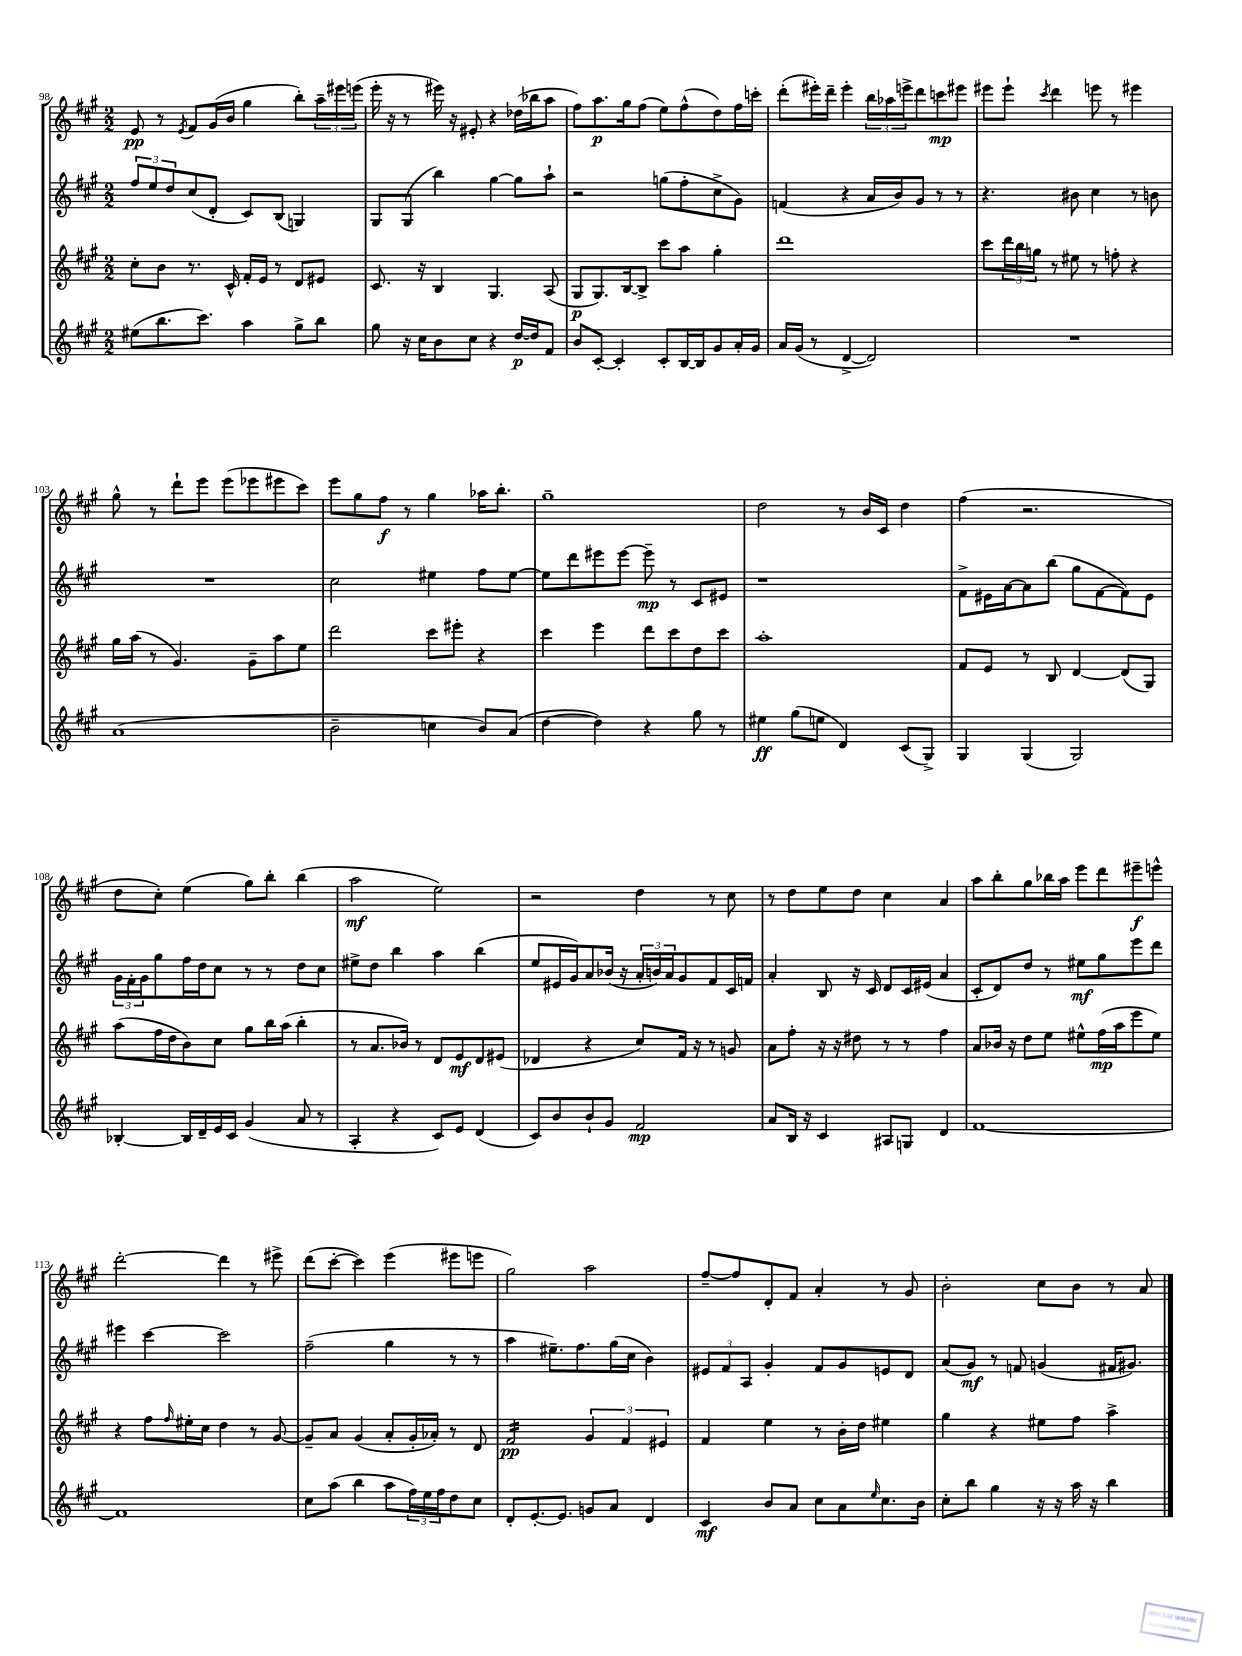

**kern	**kern	**kern	**kern
*staff4	*staff3	*staff2	*staff1
*clefG2	*clefG2	*clefG2	*clefG2
*k[f#c#g#]	*k[f#c#g#]	*k[f#c#g#]	*k[f#c#g#]
*M2/2	*M2/2	*M2/2	*M2/2
(8ee#	8cc#'	12ff#	8e
.	.	12ee	.
8.bb	8b	.	8r
.	.	12dd	.
.	.	.	8qe
.	8.r	(8cc#	8f#
8.ccc#)	.	.	.
.	.	8d'	(16g#
.	16c#^^	.	16b
4aa	16f#'	8c#)	4gg#
.	16e	.	.
.	8r	(8B	.
8gg#^	8d	4G)	8bb')
8bb	8e#	.	24aa~
.	.	.	24eee#
.	.	.	(24eee
=	=	=	=
8gg#	8.c#	8G#	16eee'
.	.	.	16r
16r	.	(8G#	8r
16cc#	16r	.	.
8b	4B	4bb)	16eee#)
.	.	.	16r
8cc#	.	.	8e#'
4r	4.G#	[4gg#	4r
[16dd	.	8gg#]	(16dd-
16dd]	.	.	16bb-
8f#	(8A	8aa`	8aa
=	=	=	=
8b	8G#	2r	8ff#)
[8c#'	8.G#)	.	8.aa
4c#']	.	.	.
.	[16B	.	16gg#
.	8B^]	.	(8ff#
8c#'	8ccc#	(8gg	8ee)
[16B	8aa	8ff#'	(8ff#^^
16B]	.	.	.
8g#	4gg#'	8cc#^	8dd)
16a'	.	8g#)	16ff#
16g#	.	.	16ccc'
=	=	=	=
16a	1ddd	(4f	(8ddd'
(16g#	.	.	.
8r	.	.	16eee#')
.	.	.	16ddd~
[4d^	.	4r	4eee#'
2d])	.	16a	24bb
.	.	.	24aa-
.	.	16b)	.
.	.	.	24eee^
.	.	8g#	8ddd
.	.	8r	8ccc
.	.	8r	8eee#
=	=	=	=
1r	8ccc#	4.r	8eee#
.	24ddd	.	8eee#`
.	24bb	.	.
.	24gg	.	.
.	.	.	8qccc#
.	8r	.	4ddd
.	8ee#	8b#	.
.	8r	4cc#	8eee
.	8ff'	.	8r
.	4r	8r	4eee#
.	.	8b	.
=	=	=	=
(1a	16gg#	1r	8gg#^^
.	(16aa	.	.
.	8r	.	8r
.	4.g#)	.	8ddd`
.	.	.	8eee
.	.	.	(8eee
.	8g#~	.	8eee-
.	8aa	.	8eee#
.	8ee	.	8ccc#)
=	=	=	=
2b~	2ddd	2cc#	8eee
.	.	.	8gg#
.	.	.	8ff#
.	.	.	8r
4cc	8ccc#	4ee#	4gg#
.	8eee#'	.	.
8b)	4r	8ff#	16aa-
.	.	.	8.bb'
(8a	.	[8ee#	.
=	=	=	=
[4dd	4ccc#	8ee#]	1gg#~
.	.	8ddd	.
4dd])	4eee	8eee#	.
.	.	[8eee#	.
4r	8ddd	8eee#~]	.
.	8ccc#	8r	.
8gg#	8dd	8c#	.
8r	8ccc#	8e#	.
=	=	=	=
4ee#	1aa'	1r	2dd
(8gg#	.	.	.
8ee	.	.	.
4d)	.	.	8r
.	.	.	16b
.	.	.	16c#
(8c#	.	.	4dd
8G#^)	.	.	.
=	=	=	=
4G#	8f#	8f#^	(4ff#
.	8e	16e#	.
.	.	[16a	.
(4G#	8r	8a]	2.r
.	8B	(8bb	.
2G#)	[4d	8gg#	.
.	.	[8f#	.
.	(8d]	8f#])	.
.	8G#)	8e#	.
=	=	=	=
[4B-'	(8aa	24g#	8dd
.	.	24f#'	.
.	.	24g#	.
.	16ff#	8gg#	8cc#')
.	16dd	.	.
16B-]	8b)	16ff#	(4ee
16d~	.	16dd	.
16e	8cc#	8cc#	.
16c#	.	.	.
(4g#	8gg#	8r	8gg#)
.	16bb	8r	8bb'
.	(16aa	.	.
8a	4bb'	8dd	(4bb
8r	.	8cc#	.
=	=	=	=
4A'	8r	8ee#^	2aa
.	8.a	8dd	.
4r	.	4bb	.
.	16b-)	.	.
.	8r	.	.
8c#)	8d	4aa	2ee)
8e	8e	.	.
(4d	8d	(4bb	.
.	(8e#	.	.
=	=	=	=
8c#)	4d-	8ee	2r
8b	.	16e#	.
.	.	16g#)	.
8b`	4r	8a	.
8g#	.	(16b-	.
.	.	16r	.
2f#	8cc#)	24a'	4dd
.	.	24b)	.
.	.	24a	.
.	16f#	8g#	.
.	16r	.	.
.	8r	8f#	8r
.	8g	16c#	8cc#
.	.	16f	.
=	=	=	=
8a	8a	4a'	8r
16B	8ff#'	.	8dd
16r	.	.	.
4c#	16r	8B	8ee
.	16r	.	.
.	8dd#	16r	8dd
.	.	16c#	.
8A#	8r	8d	4cc#
8G	8r	16c#	.
.	.	(16e#	.
4d	4ff#	4a	4a
=	=	=	=
[1f#	8a	8c#'	8aa
.	16b-	8d)	8bb'
.	16r	.	.
.	8dd	8dd	8gg#
.	8ee	8r	16bb-
.	.	.	16aa
.	8ee#^^	8ee#	8eee
.	(16ff#	8gg#	8ddd
.	16aa	.	.
.	8eee	8eee	8eee#~
.	8ee#)	8ddd	8eee^^
=	=	=	=
1f#]	4r	4eee#	[2ddd'
.	8ff#	[4ccc#	.
.	16qqff#	.	.
.	16ee#'	.	.
.	16cc#	.	.
.	4dd	2ccc#]	4ddd]
.	8r	.	8r
.	[8g#	.	8eee#^
=	=	=	=
8cc#	8g#~]	(2ff#~	(8ddd
(8aa	8a	.	[8ccc#'
4bb	(4g#	.	4ccc#])
8aa	8a'	4gg#	(4eee
24ff#)	16g#'	.	.
24ee	.	.	.
.	16a-')	.	.
24ff#	.	.	.
8dd	8r	8r	8eee#
8cc#	8d	8r	8eee
=	=	=	=
8d'	2f#	4aa	2gg#)
[8.e'	.	.	.
.	.	8.ee#~)	.
8.e]	.	.	.
.	.	8.ff#	.
8g	6g#	.	2aa
8a	.	(16gg#	.
.	6f#	.	.
.	.	16cc#	.
4d	.	4b)	.
.	6e#	.	.
=	=	=	=
4c#	4f#	12e#	[8ff#~
.	.	12f#	.
.	.	.	8ff#]
.	.	12A	.
8b	4ee	4g#'	8d'
8a	.	.	8f#
8cc#	8r	8f#	4a'
8a	16b'	8g#	.
.	16dd	.	.
16qqee	.	.	.
8.cc#	4ee#	8e	8r
.	.	8d	8g#
16b	.	.	.
=	=	=	=
8cc#'	4gg#	(8a	2b'
8bb	.	8g#)	.
4gg#	4r	8r	.
.	.	8f	.
16r	8ee#	(4g	8cc#
16r	.	.	.
16aa	8ff#	.	8b
16r	.	.	.
4bb	4aa^	16f#	8r
.	.	8.g#)	.
.	.	.	8a
==	==	==	==
*-	*-	*-	*-
